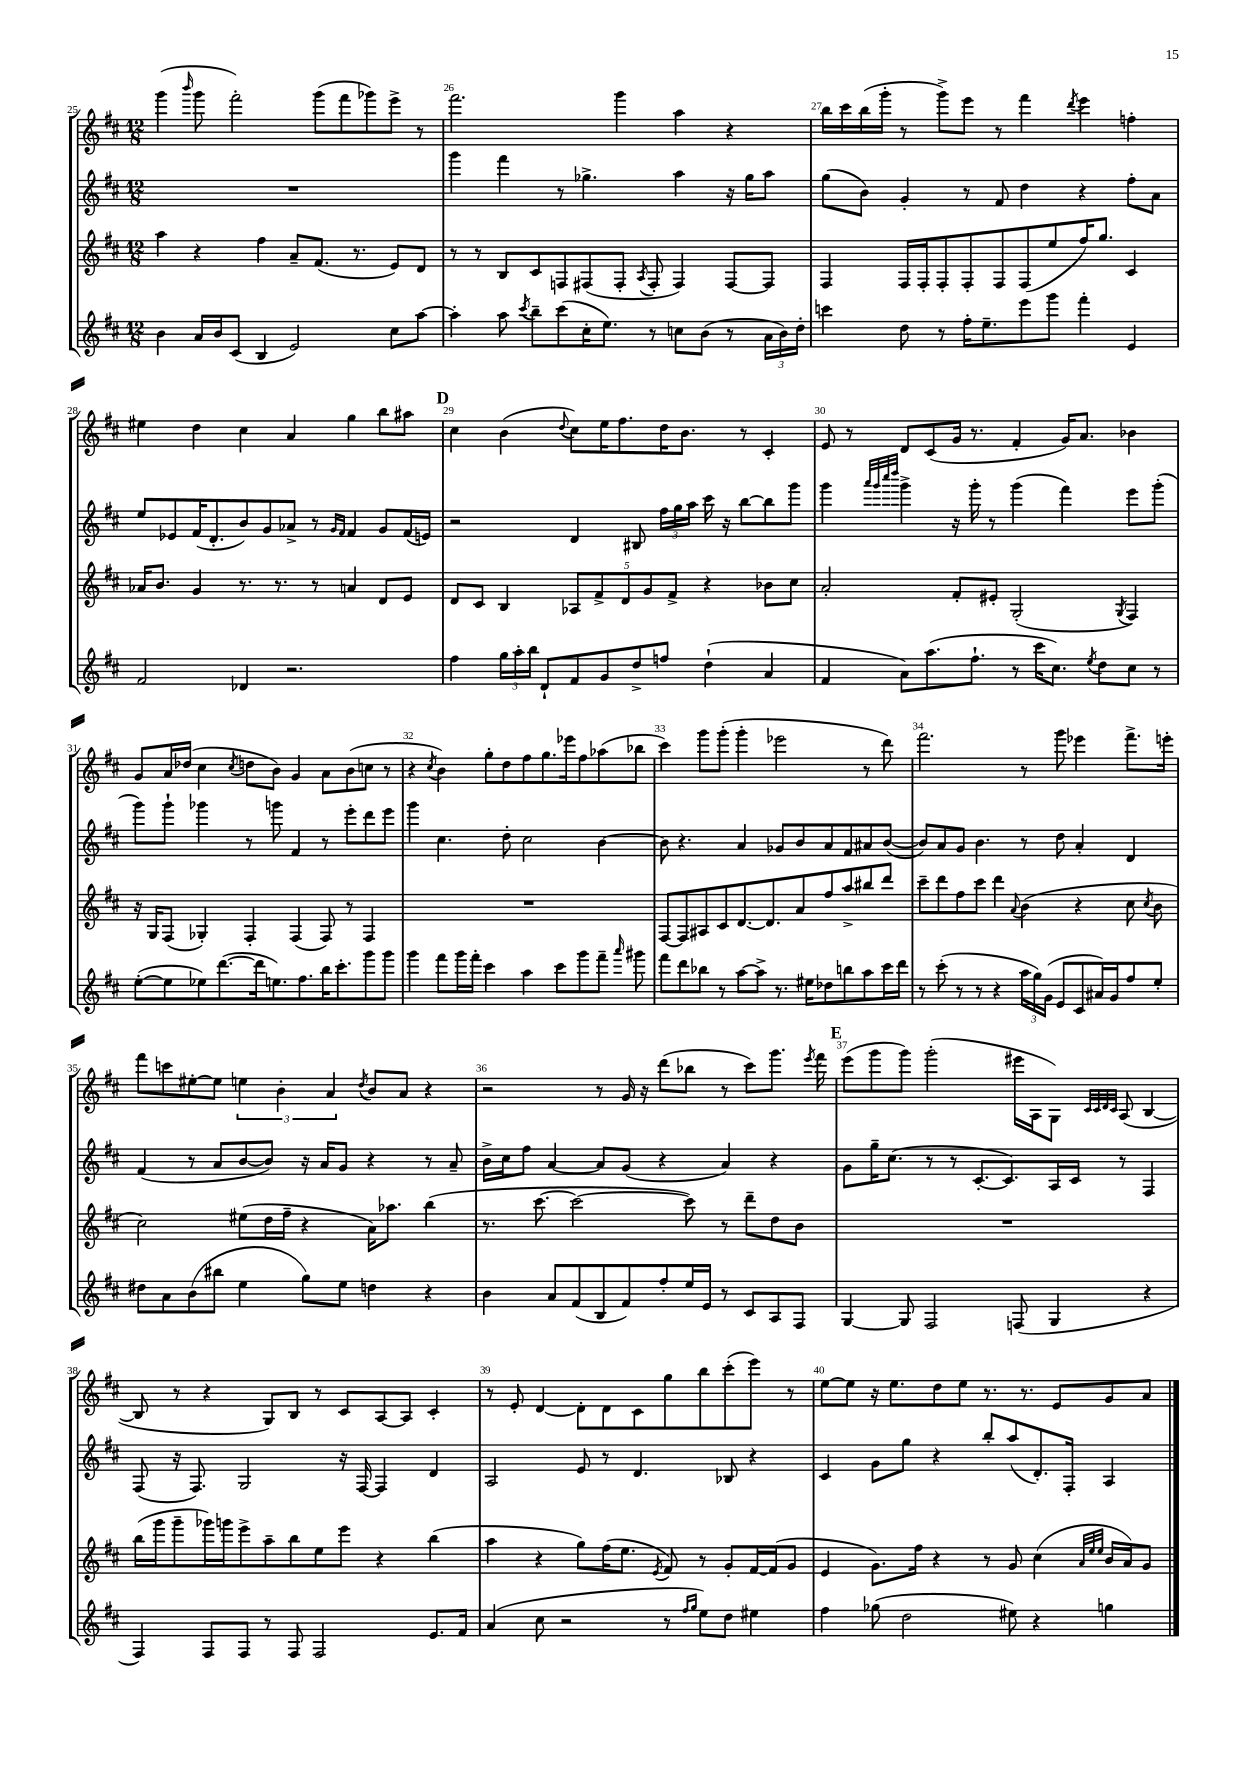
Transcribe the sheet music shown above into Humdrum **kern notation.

**kern	**kern	**kern	**kern
*part4	*part3	*part2	*part1
*staff4	*staff3	*staff2	*staff1
*clefG2	*clefG2	*clefG2	*clefG2
*k[f#c#]	*k[f#c#]	*k[f#c#]	*k[f#c#]
*M12/8	*M12/8	*M12/8	*M12/8
=25	=25	=25	=25
4b\	4aa\	1.r	(4ggg\
.	.	.	16qqbbb/
16a/LL	4r	.	8ggg\
16b/J	.	.	.
(8c#/J	.	.	2fff#'\)
4B/	4ff#\	.	.
2e/)	8a~/L	.	.
.	(8.f#/J	.	(8ggg\L
.	.	.	8fff#\
.	8.r	.	.
.	.	.	8ggg-X\)
8cc#\L	8e/L)	.	8eee^\J
[8aa\J	8d/J	.	8r
=26	=26	=26	=26
4aa'\]	8r	4ggg\	2.fff#\
.	8r	.	.
8aa\	8B/L	4fff#\	.
8qccc#/	.	.	.
8bb~\L	8c#/	.	.
(8ccc#\	8Fn/	8r	.
16cc#'\K	(8F#X/	4.gg-X^\	.
8.ee\J)	.	.	.
.	8F#'/J	.	4ggg\
.	8qA/	.	.
8r	8F#'/	.	.
8ccn\L	4F#/)	4aa\	4aa\
(8b\J	.	.	.
8r	[8F#/L	16r	4r
.	.	16gg-\KL	.
24a\LL	8F#/J]	8aa\J	.
24b\)	.	.	.
24dd'\JJ	.	.	.
=27	=27	=27	=27
4cccn\	4F#/	(8gg\L	16bb\LL
.	.	.	16ccc#\
.	.	8b\J)	(16bb\
.	.	.	16ggg'\JJ
8dd\	16F#/LL	4g'/	8r
.	16F#'/J	.	.
8r	8F#'/	.	8ggg^\L)
16ff#'\KL	8F#'/	8r	8eee\J
8.ee~\	.	.	.
.	8F#/	8f#/	8r
8eee\	(8F#/	4dd\	4fff#\
8ggg\J	8ee/	.	.
.	.	.	8qddd/
4fff#'\	16ff#/K)	4r	4eee\
.	8.gg/J	.	.
4e/	4c#/	8ff#'\L	4ffn'\
.	.	8a\J	.
!!LO:LB:g=z
=28	=28	=28	=28
2f#/	16a-X/KL	8ee/L	4ee#X\
.	8.b/J	.	.
.	.	8e-X/	.
.	4g/	(16f#/K	4dd\
.	.	8.d'/	.
4d-X/	8.r	8b/)	4cc#\
.	.	8g/	.
.	8.r	.	.
2.r	.	8a-X^/J	4a/
.	8r	8r	.
.	.	16qqg/LL	.
.	.	16qqf#/JJ	.
.	4an/	4f#/	4gg\
.	8d/L	8g/L	8bb\L
.	8e/J	(16f#/L	8aa#X\J
.	.	16en/JJ)	.
!!LO:REH:place=s1:t=D
=29	=29	=29	=29
4ff#\	8d/L	2r	4cc#\
.	8c#/J	.	.
24gg\LL	4B/	.	(4b\
24aa'\	.	.	.
24bb\JJ	.	.	.
8d`/L	.	.	.
.	.	.	8qqdd/
8f#/	10A-X/L	4d/	8cc#\L)
.	10f#^/	.	.
8g/	.	.	16ee\K
.	.	.	8.ff#\
.	10d/	.	.
8dd^/	.	8B#X/	.
.	10g/	.	.
8ffn/J	.	24ff#\LL	16dd\K
.	10f#^/J	.	.
.	.	24gg\	.
.	.	.	8.b\J
.	.	24aa\JJ	.
(4dd`\	4r	16ccc#\	.
.	.	16r	.
.	.	[8bb\L	8r
4a/	8b-X\L	8bb\]	4c#'/
.	8cc#\J	8ggg\J	.
=30	=30	=30	=30
4f#/	2a'/	4ggg\	8e/
.	.	.	8r
.	.	32qqaaa/LLL	.
.	.	32qqggg/	.
.	.	32qqcccc#/	.
.	.	32qqdddd/JJJ	.
8a\L)	.	4ggg^\	8d/L
(8.aa\	.	.	(8c#/
.	8f#'/L	16r	16g/Jk
8.ff#`\J	.	16ggg'\	8.r
.	8e#X'/J	8r	.
8r	(2G'/	(4ggg\	4f#'/
16ccc#\KL	.	.	.
8.cc#\J)	.	.	.
.	.	4fff#\)	16g/KL)
.	.	.	8.a/J
8qee/	.	.	.
8dd\L	.	.	.
.	8qG/	.	.
8cc#\J	4F#/)	8eee\L	4b-X\
8r	.	(8ggg'\J	.
!!LO:LB:g=z
=31	=31	=31	=31
([8ee'\L	16r	8ggg\L)	8g/L
.	16G/KL	.	.
8ee\]	(8F#/J	8ggg`\J	16a/L
.	.	.	(16dd-X/JJ
8ee-X\)	4G-X'/)	4ggg-X\	4cc#\
([8.ddd\	.	.	.
.	.	.	8qcc#/
.	4F#'/	8r	8ddn\L
16ddd\k]	.	.	.
8.een\)	.	8gggn\	8b\J)
.	(4F#/	4f#/	4g/
8.ff#\	.	.	.
16bb\K	8F#/)	8r	8a\L
8.ccc#'\	.	.	.
.	8r	8eee'\L	(8b\
8ggg\	4F#/	8ddd\	8ccn\J
8ggg\J	.	8eee\J	8r
=32	=32	=32	=32
4ggg\	1.r	4ggg\	4r
.	.	.	8qcc#/
8fff#\L	.	4.cc#\	4b\)
16ggg\L	.	.	.
16fff#'\JJ	.	.	.
4ccc#\	.	.	8gg'\L
.	.	8dd'\	8dd\
4aa\	.	2cc#\	8ff#\
.	.	.	8.gg\
8ccc#\L	.	.	.
.	.	.	16eee-X\k
8ggg\	.	.	8ff#\
8fff#~\J	.	[4b\	(8aa-X\
16qqaaa/	.	.	.
8ggg#X\	.	.	8bb-X\J
=33	=33	=33	=33
8fff#\L	[8F#/L	8b\]	4ccc#\)
8ddd\	8F#/]	4.r	.
8bb-X\J	8A#X/	.	8ggg\L
8r	8c#/	.	(8ggg'\J
[8aa\L	[8.d/	4a/	4ggg'\
8aa^\J]	.	.	.
.	8.d/]	.	.
8.r	.	8g-X/L	2eee-X\
.	8a/	8b/	.
16ee#X\KL	.	.	.
8dd-X\	8ff#/	8a/	.
8bbn\	8aa^/	8f#/	.
8aa\	8bb#X/	8a#X/	8r
16ccc#\L	8ddd/J	([8b/J	8ddd\)
16ddd\JJ	.	.	.
=34	=34	=34	=34
8r	8ccc#~\L	8b/L])	2.fff#\
(8ccc#'\	8ddd\	8a/	.
8r	8ff#\	8g/J	.
8r	8ccc#\J	4.b\	.
4r	4ddd\	.	.
.	8qqa/	.	.
24aa\LL	(4b\	8r	8r
24gg\)	.	.	.
(24g\JJ	.	.	.
8e/L	.	8dd\	8ggg\
8c#/	4r	4a'/	4eee-X\
16a#X/L)	.	.	.
16g/J	.	.	.
8ff#/	8cc#\	4d/	8.fff#^\L
.	8qcc#/	.	.
8ee'/J	8b\	.	.
.	.	.	16eeen'\Jk
!!LO:LB:g=z
=35	=35	=35	=35
8dd#X\L	2cc#\)	(4f#/	8fff#\L
8a\	.	.	8cccn\
(8b\	.	8r	[8ee#X'\
8bb#X\J	.	8a/L	8ee#\J]
4ee\	(8ee#X\L	[8b/	6een\
.	16dd\L	8b/J])	.
.	.	.	6b'\
.	16ff#~\JJ	.	.
8gg\L)	4r	16r	.
.	.	16a/KL	.
.	.	.	6a/
8ee\J	.	8g/J	.
.	.	.	8qdd/
4ddn\	16a\KL)	4r	8b/L
.	8.aa-X\J	.	.
.	.	.	8a/J
4r	(4bb\	8r	4r
.	.	8a~/	.
=36	=36	=36	=36
4b\	8.r	16b^\LL	2r
.	.	16cc#\J	.
.	.	8ff#\J	.
.	[8.ccc#\	.	.
8a/L	.	[4a/	.
(8f#/	2ccc#\_	.	.
8B/	.	8a/L]	8r
8f#/)	.	(8g/J	16g/
.	.	.	16r
8ff#'/	.	4r	(8ddd\L
16ee/L	8ccc#\])	.	8bb-X\J
16e/JJ	.	.	.
8r	8r	4a/)	8r
8c#/L	8ddd~\L	.	8ccc#\L)
8A/	8dd\	4r	8.ggg\J
8F#/J	8b\J	.	.
.	.	.	8qeee/
.	.	.	16fff#\
!!LO:REH:place=s1:t=E
=37	=37	=37	=37
[4G/	1.r	8g\L	(8eee\L
.	.	16gg~\K	8ggg\
.	.	(8.cc#\J	.
8G/]	.	.	8ggg\J)
2F#/	.	8r	(2ggg'\
.	.	8r	.
.	.	[8.c#'/L	.
.	.	8.c#/])	.
(8Fn/	.	.	16eee#X\LL
.	.	.	16A\J
4G/	.	16A/L	8G\J)
.	.	16c#/JJ	.
.	.	.	32qqc#/LLL
.	.	.	32qqc#/
.	.	.	32qqd/
.	.	.	32qqc#/JJJ
.	.	8r	(8A/
4r	.	4F#/	[4B/
!!LO:LB:g=z
=38	=38	=38	=38
4F#/)	(16bb\LL	(8F#/	8B/]
.	16ggg\J	.	.
.	8ggg~\	16r	8r
.	.	8.F#/)	.
8F#/L	16ggg-X\L)	.	4r
.	16gggn\J	.	.
8F#/J	8eee^\	2G/	.
8r	8aa~\	.	8G/L)
8F#/	8bb\	.	8B/J
2F#/	8ee\	.	8r
.	8eee\J	16r	8c#/L
.	.	[16F#/	.
.	4r	4F#/]	[8A/
.	.	.	8A/J]
8.e/L	(4bb\	4d/	4c#'/
16f#/Jk	.	.	.
=39	=39	=39	=39
(4a/	4aa\	2A/	8r
.	.	.	8e'/
8cc#\	4r	.	[4d/
2r	.	.	.
.	8gg\L)	8e/	8d'\L]
.	(16ff#\K	8r	8d\
.	8.ee\J	.	.
.	.	4.d/	8c#\
.	8qe/	.	.
8r	8f#/)	.	8gg\
16qqff#/LL	.	.	.
16qqgg/JJ	.	.	.
8ee\L)	8r	.	8bb\
8dd\J	8g'/L	8B-X/	(8ccc#'\
4ee#X\	[16f#/L	4r	8eee\J)
.	(16f#/J]	.	.
.	8g/J	.	8r
=40	=40	=40	=40
4ff#\	4e/	4c#/	[8ee\L
.	.	.	8ee\J]
(8gg-X\	8.g\L)	8g\L	16r
.	.	.	8.ee\L
2dd\	.	8gg\J	.
.	16ff#\Jk	.	.
.	4r	4r	8dd\
.	.	.	8ee\J
.	8r	8bb'/L	8.r
8ee#X\)	8g/	(8aa/	.
.	.	.	8.r
4r	(4cc#\	8.d'/)	.
.	.	.	8e/L
.	.	16F#'/Jk	.
.	32qqa/LLL	.	.
.	32qqee/	.	.
.	32qqee/JJJ	.	.
4ggn\	16b/LL	4A/	8g/
.	16a/J)	.	.
.	8g/J	.	8a/J
==	==	==	==
*-	*-	*-	*-
